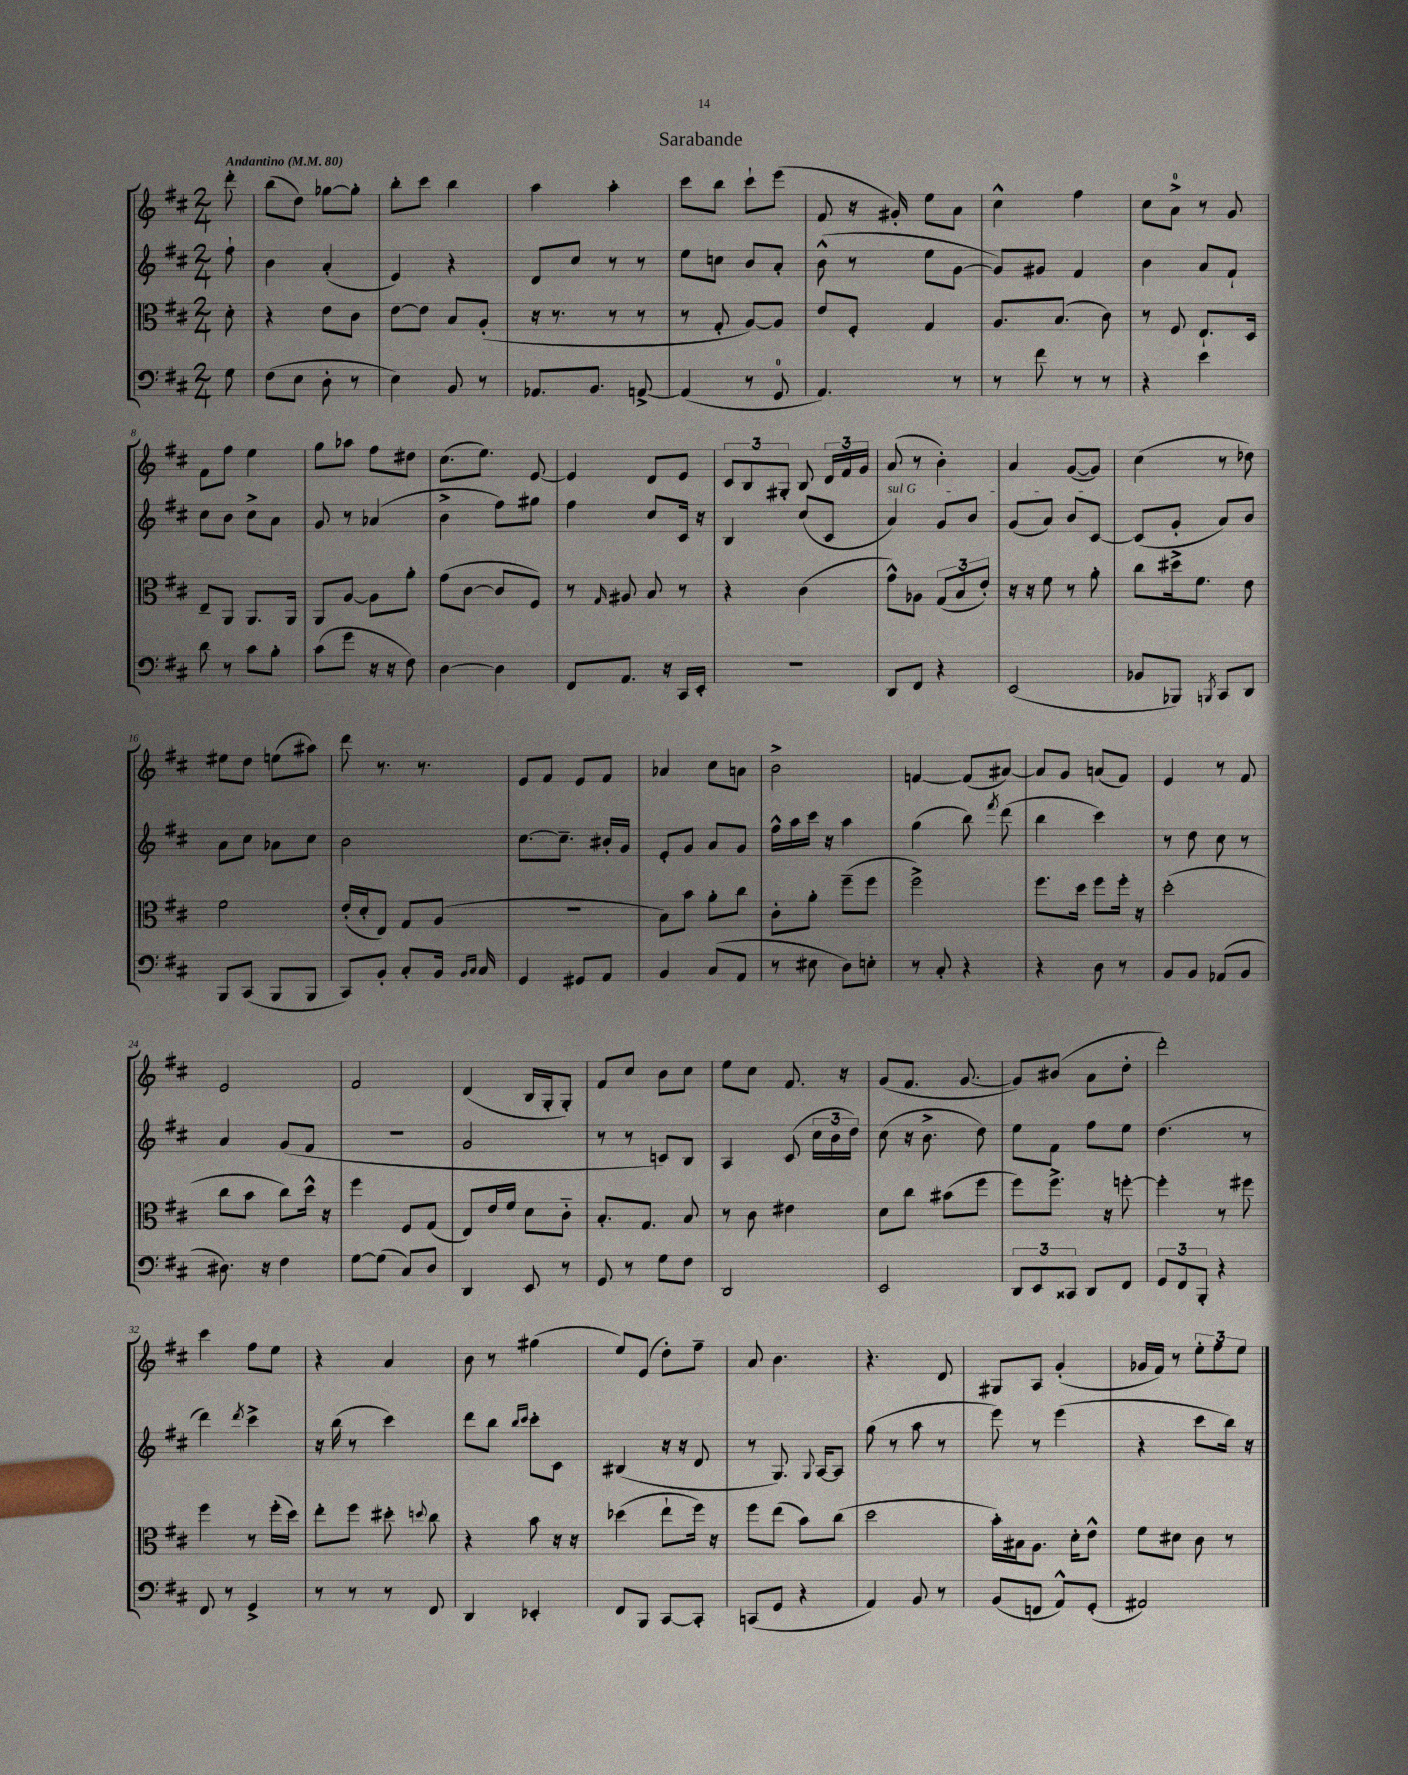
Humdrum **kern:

**kern	**kern	**kern	**kern
*staff4	*staff3	*staff2	*staff1
*clefF4	*clefC3	*clefG2	*clefG2
*k[f#c#]	*k[f#c#]	*k[f#c#]	*k[f#c#]
*M2/4	*M2/4	*M2/4	*M2/4
*MM80	*MM80	*MM80	*MM80
8G	8d'	8ff#`	8ddd'
=	=	=	=
(8F#	4r	4b	(8bb
8E	.	.	8dd)
8D'	8e	(4a'	[8gg-
8r	8c#	.	8gg-']
=	=	=	=
4E)	[8e	4e)	8bb'
.	8e]	.	8ccc#
8BB	8B	4r	4bb
8r	(8A'	.	.
=	=	=	=
8.AA-	16r	8d	4aa
.	8.r	.	.
.	.	8cc#	.
8.BB	.	.	.
.	8r	8r	4aa'
[8AA^	8r	8r	.
=	=	=	=
(4AA]	8r	8ee	8ccc#
.	8G'	8cc	8bb
8r	[8A)	8b	8ccc#`
8GG	8A]	8a'	(8eee
=	=	=	=
4.AA)	8e	(8b^^	8f#
.	8F#'	8r	16r
.	.	.	16g#')
.	4G	8ee	8ee
8r	.	[8g	8a
=	=	=	=
8r	8.A	8g])	4cc#^^
8f#	.	8g#	.
.	(8.B	.	.
8r	.	4f#	4ff#
8r	8c#)	.	.
=	=	=	=
4r	8r	4b	8cc#
.	8F#	.	8a^
4e	8.E`	8a	8r
.	.	8f#`	8g
.	16D	.	.
=	=	=	=
8d	8E~	8cc#	8f#
8r	8AA	8b	8ff#
8c#	8.AA	8cc#^	4ee
8B'	.	8a	.
.	16AA	.	.
=	=	=	=
(8c#	8AA	8g	8gg
8g	[8A	8r	8aa-
16r	8A]	(4a-	8ff#
16r	.	.	.
8F#)	8a'	.	8dd#
=	=	=	=
[4D	(8g	4b^	(8.cc#
.	[8c#	.	.
.	.	.	8.ee)
4D]	8c#]	8ff#)	.
.	8F#)	8gg#	[8e
=	=	=	=
8FF#	8r	4ff#	4e]
.	16qqG	.	.
8.AA	8A#	.	.
.	8B	8cc#	8d
16r	.	.	.
16CC#	8r	16c#	8e
16EE'	.	16r	.
=	=	=	=
2r	4r	4B	12c#
.	.	.	12B
.	.	.	12G#'
.	(4c#	(8cc#	8B
.	.	8c#	24d
.	.	.	24f#
.	.	.	24g
=	=	=	=
8DD	8g^^)	4a)	(8a
8FF#	8A-	.	8r
4r	(12G	8g	4b')
.	12B	.	.
.	.	8b	.
.	12e')	.	.
=	=	=	=
(2EE	16r	(8g	4a
.	16r	.	.
.	8f#	8a)	.
.	8r	8b	([8g
.	8a'	[8c#	8g])
=	=	=	=
8BB-	8cc#	(8c#]	(4cc#
8BBB-)	16dd#^	8g'	.
.	8.f#	.	.
8qBBB	.	.	.
8CC#	.	8a)	8r
8DD	8e	8b	8dd-)
=	=	=	=
8BBB	2f#	8a	8ee#
(8CC#	.	8cc#	8dd
8BBB	.	8a-	(8ee
8BBB	.	8cc#	8aa#)
=	=	=	=
8CC#)	(16e'	2b	8ddd
.	16d'	.	.
8BB'	8E)	.	8.r
8C#'	8G	.	.
.	.	.	8.r
16BB	(8A	.	.
16qqBB	.	.	.
16qqC#	.	.	.
16C#	.	.	.
=	=	=	=
4GG	2r	[8.cc#	8e
.	.	.	8f#
.	.	8.cc#~]	.
8GG#	.	.	8e
8AA	.	16b#'	8f#
.	.	16g	.
=	=	=	=
4BB	8B)	8e'	4a-
.	8b	8g	.
(8C#	8a'	8a	8cc#
8AA	8cc#	8g	8a
=	=	=	=
8r	8c#'	16ff#^^	2b^
.	.	16aa	.
8E#	8a'	16ccc#	.
.	.	16r	.
8D)	(8ff#~	4aa	.
8E'	8ff#	.	.
=	=	=	=
8r	2ff#^)	(4gg	[4f
8C#'	.	.	.
4r	.	8bb)	(8f]
.	.	8qfff#	.
.	.	(8ddd	[8a#)
=	=	=	=
4r	8.ff#	4bb	8a#]
.	.	.	8g
.	16dd	.	.
8D	8ff#	4ccc#)	(8a
8r	16ff#'	.	8f#)
.	16r	.	.
=	=	=	=
8BB	(2dd'	8r	4e
8BB	.	8dd	.
(8AA-	.	8cc#	8r
8BB	.	8r	8f#
=	=	=	=
8.D#)	8cc#	4a	2e
.	8b	.	.
16r	.	.	.
4F#	8cc#)	(8g	.
.	16dd^^	8f#	.
.	16r	.	.
=	=	=	=
[8G	4ff#	2r	2f#
(8G]	.	.	.
8C#)	8F#	.	.
8D	(8G	.	.
=	=	=	=
4DD	8E)	2g	(4d
.	16e	.	.
.	16f#	.	.
8EE	8d	.	16B
.	.	.	16G'
8r	8c#'~	.	8G')
=	=	=	=
8GG	8.B'	8r	8f#
8r	.	8r	8cc#
.	8.G	.	.
8G	.	8c)	8b
8F#	8B	8B	8cc#
=	=	=	=
2DD	8r	4A	8ee
.	8c#	.	8cc#
.	4e#	(8c#	8.f#
.	.	24cc#	.
.	.	24b	.
.	.	.	16r
.	.	24dd)	.
=	=	=	=
2EE	8d	(8cc#	(8g
.	8cc#	16r	8.f#
.	.	8.b^	.
.	(8b#	.	.
.	.	.	[8.g
.	8ff#	8dd)	.
=	=	=	=
12DD	8ff#)	8ee	8g])
12EE	.	.	.
.	8.ff#^	8f#	(8b#
12CC##	.	.	.
8DD	.	8ff#	8a
.	16r	.	.
8FF#	[8ff'	8ee	8dd'
=	=	=	=
12GG	4ff']	(4.dd	2ddd')
12FF#	.	.	.
12BBB'	.	.	.
4r	8r	.	.
.	8ff#	8r	.
=	=	=	=
8FF#	4ff#	4ddd)	4ccc#
8r	.	.	.
.	.	8qddd	.
4GG^	8r	4ccc#^	8ff#
.	(16ff#'	.	8ee
.	16dd)	.	.
=	=	=	=
8r	8ee'	16r	4r
.	.	(16bb	.
8r	8ff#	8r	.
8r	8dd#'	4ccc#)	4a
.	8qqdd	.	.
8FF#	8cc#	.	.
=	=	=	=
4DD	4r	8ddd	8b
.	.	8bb	8r
.	.	16qqbb	.
.	.	16qqccc#	.
4EE-'	8b	8ccc#'	(4gg#
.	16r	8c#	.
.	16r	.	.
=	=	=	=
8FF#	(4dd-	(4B#	8ee)
8BBB	.	.	(8e
[8CC#	8ee`	16r	8dd')
.	.	16r	.
8CC#']	16ff#)	8d	8ff#~
.	16r	.	.
=	=	=	=
(8CC	8ff#	8r	8a
8GG	(8ee	8.G)	4.b
4r	8b)	.	.
.	.	8qqG	.
.	.	[16A	.
.	(8cc#	8A]	.
=	=	=	=
4AA)	2dd	(8gg	4.r
.	.	8r	.
8BB	.	8aa	.
8r	.	8r	8d
=	=	=	=
(8BB	16b')	8eee)	8G#
.	16B#	.	.
8FF	8.A	8r	8A
8AA^^)	.	(4eee	(4g'
.	16d'	.	.
(8GG'	8e^^	.	.
=	=	=	=
2AA#)	8f#	4r	16g-
.	.	.	16f#)
.	8d#	.	8r
.	8c#	8ccc#	12ee'
.	.	.	12ff#
.	8r	16bb)	.
.	.	.	12ee
.	.	16r	.
==	==	==	==
*-	*-	*-	*-
